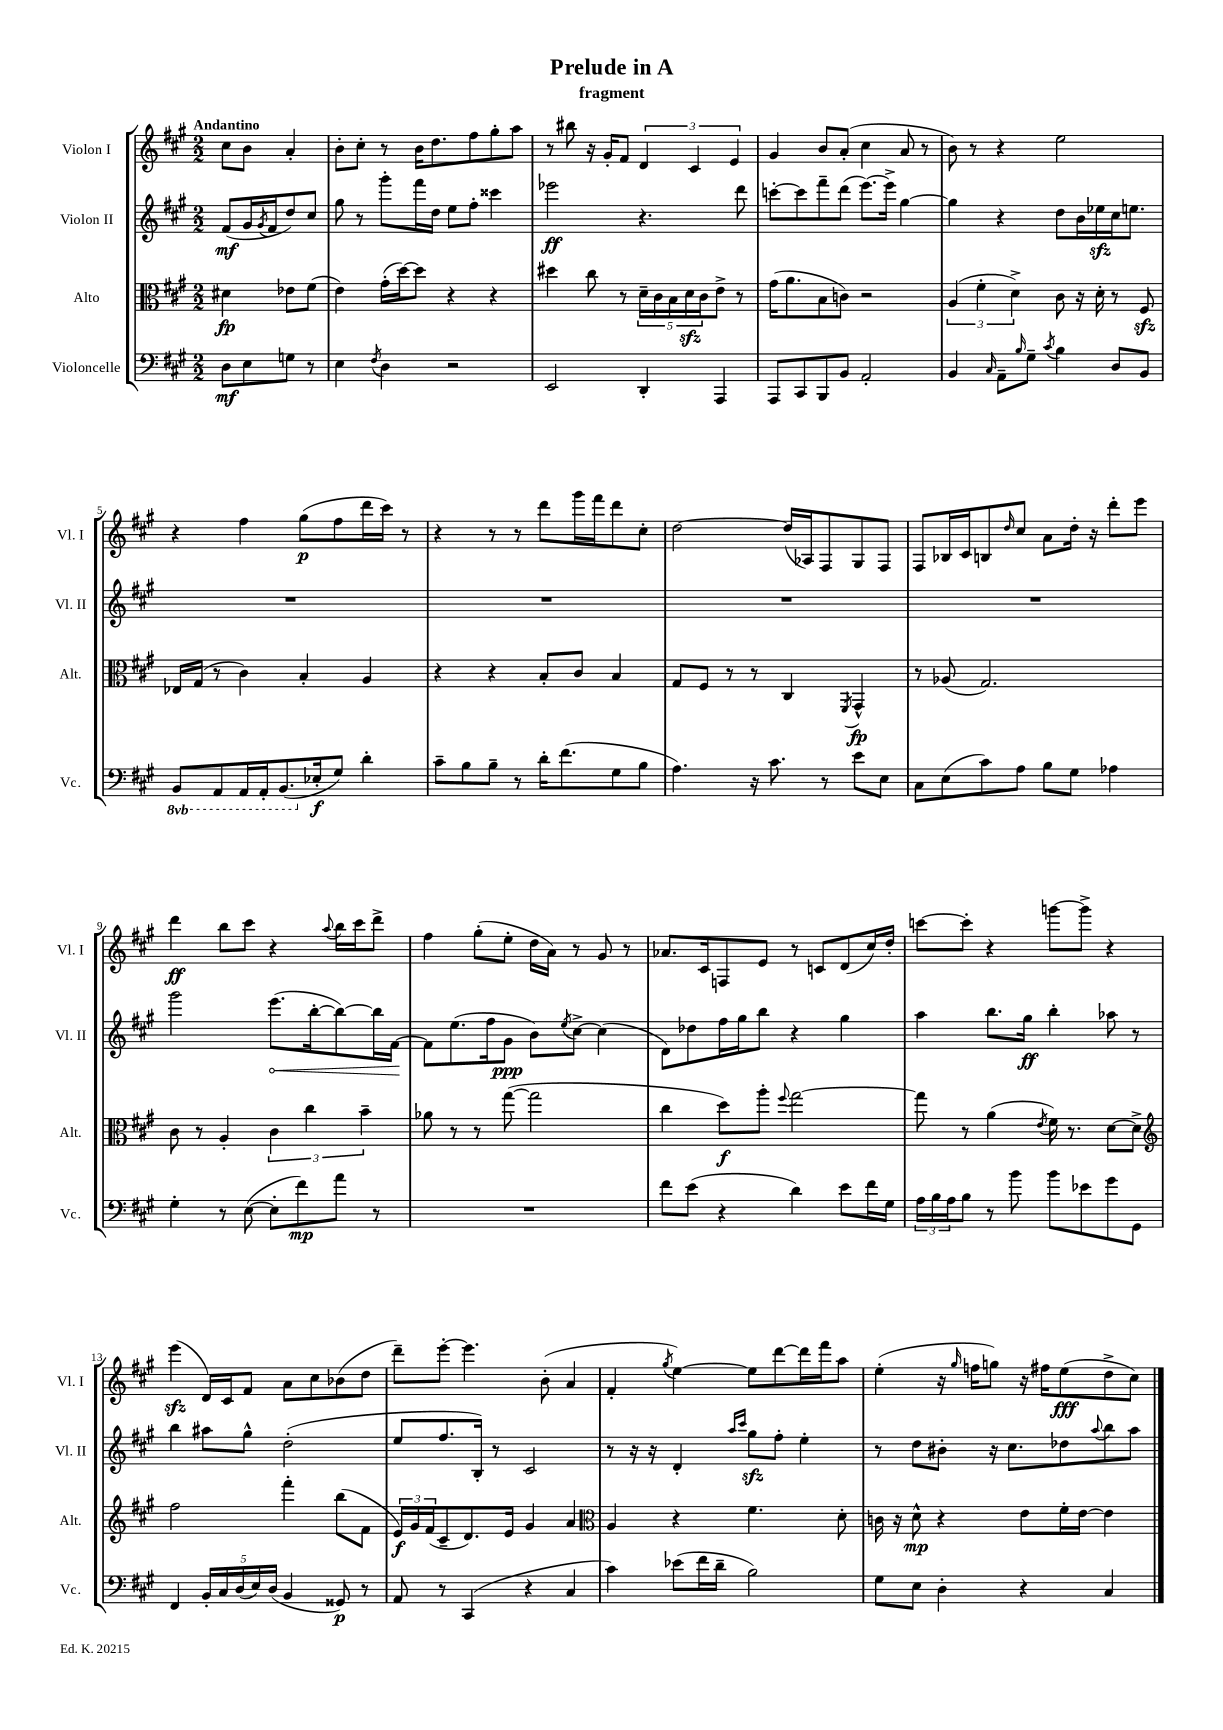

**kern	**dynam	**kern	**dynam	**kern	**dynam	**kern	**dynam
*part4	*part4	*part3	*part3	*part2	*part2	*part1	*part1
*staff4	*staff4	*staff3	*staff3	*staff2	*staff2	*staff1	*staff1
*I"Violoncelle	*	*I"Alto	*	*I"Violon II	*	*I"Violon I	*
*I'Vc.	*	*I'Alt.	*	*I'Vl. II	*	*I'Vl. I	*
*clefF4	*	*clefC3	*	*clefG2	*	*clefG2	*
*k[f#c#g#]	*	*k[f#c#g#]	*	*k[f#c#g#]	*	*k[f#c#g#]	*
*M2/2	*	*M2/2	*	*M2/2	*	*M2/2	*
=	=	=	=	=	=	=	=
!	!	!	!	!	!	!LO:TX:a:B:t=Andantino	!
8D\L	mf	4d#X\	fp	(8f#/L	mf	8cc#\L	.
8E\	.	.	.	16g#/L	.	8b\J	.
.	.	.	.	8qg#/	.	.	.
.	.	.	.	16f#/J	.	.	.
8Gn\J	.	8e-X\L	.	8dd/)	.	4a'/	.
8r	.	(8f#\J	.	8cc#/J	.	.	.
=1	=1	=1	=1	=1	=1	=1	=1
4E\	.	4e\)	.	8gg#\	.	8b'\L	.
.	.	.	.	8r	.	8cc#'\J	.
8qF#/	.	.	.	.	.	.	.
4D\	.	(16g#'\LL	.	8ggg#'\L	.	8r	.
.	.	[16dd\J)	.	.	.	.	.
.	.	8dd\J]	.	16fff#\L	.	16b\KL	.
.	.	.	.	16dd\JJ	.	8.dd\	.
2r	.	4r	.	8ee\L	.	.	.
.	.	.	.	8ff#'\J	.	8ff#\	.
.	.	4r	.	4ccc##X\	.	8gg#'\	.
.	.	.	.	.	.	8aa\J	.
=2	=2	=2	=2	=2	=2	=2	=2
2EE/	.	4dd#X\	.	2eee-X\	ff	8r	.
.	.	.	.	.	.	8bb#X\	.
.	.	8cc#\	.	.	.	16r	.
.	.	.	.	.	.	16g#'/KL	.
.	.	8r	.	.	.	8f#/J	.
4DD'/	.	20d~\LL	.	4.r	.	6d/	.
.	.	20c#\	.	.	.	.	.
.	.	20B\	.	.	.	.	.
.	.	20dzz\	.	.	.	.	.
.	.	.	.	.	.	6c#/	.
.	.	20c#\J	.	.	.	.	.
4AAA/	.	8e^\J	.	.	.	.	.
.	.	.	.	.	.	6e/	.
.	.	8r	.	8ddd\	.	.	.
=3	=3	=3	=3	=3	=3	=3	=3
8AAA/L	.	(16g#\KL	.	[8cccn'\L	.	4g#/	.
.	.	8.a\	.	.	.	.	.
8CC#/	.	.	.	8ccc\]	.	.	.
8BBB/	.	8B\	.	8fff#~\	.	8b/L	.
8BB/J	.	8cn\J)	.	(8ddd\J	.	(8a'/J	.
2AA'/	.	2r	.	[8.eee\L)	.	4cc#\	.
.	.	.	.	16eee^\Jk]	.	.	.
.	.	.	.	[4gg#\	.	8a/	.
.	.	.	.	.	.	8r	.
=4	=4	=4	=4	=4	=4	=4	=4
4BB/	.	(6A/	.	4gg#\]	.	8b\)	.
.	.	.	.	.	.	8r	.
.	.	6f#'\	.	.	.	.	.
16qqC#/	.	.	.	.	.	.	.
8AA~\L	.	.	.	4r	.	4r	.
.	.	6d^\)	.	.	.	.	.
16qqB/	.	.	.	.	.	.	.
8G#~\J	.	.	.	.	.	.	.
8qc#/	.	.	.	.	.	.	.
4B\	.	8c#\	.	8dd\L	.	2ee\	.
.	.	16r	.	16b\L	.	.	.
.	.	16d'\	.	16ee-Xzz\	.	.	.
8D/L	.	8r	.	16cc#\J	.	.	.
.	.	.	.	8.een\J	.	.	.
8BB/J	.	8F#zz/	.	.	.	.	.
!!LO:LB:g=z
=5	=5	=5	=5	=5	=5	=5	=5
*8ba	*	*	*	*	*	*	*
8BBB/L	.	16E-X/LL	.	1r	.	4r	.
.	.	(16G#/JJ	.	.	.	.	.
8AAA/	.	8r	.	.	.	.	.
16AAA/L	.	4c#\)	.	.	.	4ff#\	.
16AAA'/J	.	.	.	.	.	.	.
(8.BBB/	.	.	.	.	.	.	.
.	.	4B'/	.	.	.	(8gg#\L	p
*X8ba	*	*	*	*	*	*	*
16E-X'/k	f	.	.	.	.	.	.
8G#/J)	.	.	.	.	.	8ff#\	.
4d'\	.	4A/	.	.	.	16ddd\L	.
.	.	.	.	.	.	16ccc#\JJ)	.
.	.	.	.	.	.	8r	.
=6	=6	=6	=6	=6	=6	=6	=6
8c#~\L	.	4r	.	1r	.	4r	.
8B\	.	.	.	.	.	.	.
8B~\J	.	4r	.	.	.	8r	.
8r	.	.	.	.	.	8r	.
16d'\KL	.	8B'/L	.	.	.	8ddd\L	.
(8.f#\	.	.	.	.	.	.	.
.	.	8c#/J	.	.	.	16ggg#\L	.
.	.	.	.	.	.	16fff#\J	.
8G#\	.	4B/	.	.	.	8ddd\	.
8B\J	.	.	.	.	.	8cc#'\J	.
=7	=7	=7	=7	=7	=7	=7	=7
4.A\)	.	8G#/L	.	1r	.	[2dd\	.
.	.	8F#/J	.	.	.	.	.
.	.	8r	.	.	.	.	.
16r	.	8r	.	.	.	.	.
8.c#\	.	.	.	.	.	.	.
.	.	4C#/	.	.	.	(16dd/LL]	.
.	.	.	.	.	.	16A-X/J)	.
8r	.	.	.	.	.	8F#/	.
.	.	8qFF#/	.	.	.	.	.
8e\L	.	4GG#^^/	fp	.	.	8G#/	.
8E\J	.	.	.	.	.	8F#/J	.
=8	=8	=8	=8	=8	=8	=8	=8
8C#\L	.	8r	.	1r	.	8F#/L	.
(8E\	.	(8A-X/	.	.	.	16B-X/L	.
.	.	.	.	.	.	16c#/J	.
8c#\)	.	2.G#/)	.	.	.	8Bn/	.
.	.	.	.	.	.	16qqdd/	.
8A\J	.	.	.	.	.	8cc#/J	.
8B\L	.	.	.	.	.	8a\L	.
8G#\J	.	.	.	.	.	16dd'\Jk	.
.	.	.	.	.	.	16r	.
4A-X\	.	.	.	.	.	8ddd'\L	.
.	.	.	.	.	.	8eee\J	.
!!LO:LB:g=z
=9	=9	=9	=9	=9	=9	=9	=9
4G#'\	.	8c#\	.	2ggg#\	.	4ddd\	ff
.	.	8r	.	.	.	.	.
8r	.	4A'/	.	.	.	8bb\L	.
([8E\	.	.	.	.	.	8ccc#\J	.
!	!	!	!	!	!LO:HP:b	!	!
8E'\L]	.	6c#\	.	(8.eee\L	<	4r	.
8f#\)	mp	.	.	.	.	.	.
.	.	6cc#\	.	.	.	.	.
.	.	.	.	[16bb'\k	.	.	.
.	.	.	.	.	.	8qqaa/	.
8a\J	.	.	.	8bb\_)	.	16bb\LL	.
.	.	.	.	.	.	16ccc#\J	.
.	.	6b~\	.	.	.	.	.
8r	.	.	.	16bb\L]	.	8ddd^\J	.
.	.	.	.	[16f#\JJ	.	.	.
.	.	.	.	.	[	.	.
=10	=10	=10	=10	=10	=10	=10	=10
1r	.	8a-X\	.	8f#\L]	.	4ff#\	.
.	.	8r	.	(8.ee\	.	.	.
.	.	8r	.	.	.	(8gg#'\L	.
.	.	.	.	16ff#\k	.	.	.
.	.	([8gg#\	.	8g#\J	ppp	8ee'\J	.
.	.	2gg#\]	.	8b\L)	.	16dd\LL	.
.	.	.	.	.	.	16a\JJ)	.
.	.	.	.	8qee/	.	.	.
.	.	.	.	[8cc#^\J	.	8r	.
.	.	.	.	(4cc#\]	.	8g#/	.
.	.	.	.	.	.	8r	.
=11	=11	=11	=11	=11	=11	=11	=11
8f#\L	.	4cc#\	.	8d\L)	.	8.a-X/L	.
(8e\J	.	.	.	8dd-X\	.	.	.
.	.	.	.	.	.	16c#/k	.
4r	.	8dd\L)	f	16ff#\L	.	8Fn/	.
.	.	.	.	16gg#\J	.	.	.
.	.	8aa'\J	.	8bb\J	.	8e/J	.
.	.	8qqff#/	.	.	.	.	.
4d\)	.	[2gg#\	.	4r	.	8r	.
.	.	.	.	.	.	8cn/L	.
8e\L	.	.	.	4gg#\	.	(8d/	.
16f#\L	.	.	.	.	.	16cc#/L)	.
16G#\JJ	.	.	.	.	.	16dd'/JJ	.
=12	=12	=12	=12	=12	=12	=12	=12
24A\LL	.	8gg#\]	.	4aa\	.	[8cccn\L	.
24B\	.	.	.	.	.	.	.
24A\J	.	.	.	.	.	.	.
8B\J	.	8r	.	.	.	8ccc'\J]	.
8r	.	(4a\	.	8.bb\L	.	4r	.
8b\	.	.	.	.	.	.	.
.	.	.	.	16gg#\Jk	ff	.	.
.	.	8qe/	.	.	.	.	.
8b\L	.	16f#\)	.	4bb'\	.	[8gggn\L	.
.	.	8.r	.	.	.	.	.
8e-X\	.	.	.	.	.	8ggg^\J]	.
8g#\	.	[8d\L	.	8aa-X\	.	4r	.
8GG#\J	.	8d^\J]	.	8r	.	.	.
!!LO:LB:g=z
=13	=13	=13	=13	=13	=13	=13	=13
*	*	*clefG2	*	*	*	*	*
4FF#/	.	2ff#\	.	4bb\	.	(4eeezz\	.
20BB'/LL	.	.	.	8aa#X\L	.	16d/LL)	.
20C#/	.	.	.	.	.	.	.
.	.	.	.	.	.	16c#/J	.
(20D/	.	.	.	.	.	.	.
.	.	.	.	8gg#^^\J	.	8f#/J	.
20E/)	.	.	.	.	.	.	.
(20D/JJ	.	.	.	.	.	.	.
4BB/	.	4fff#'\	.	(2dd'\	.	8a\L	.
.	.	.	.	.	.	8cc#\	.
8GG##X/)	p	(8bb\L	.	.	.	(8b-X\	.
8r	.	8f#\J	.	.	.	8dd\J	.
=14	=14	=14	=14	=14	=14	=14	=14
8AA/	.	24e/LL)	f	8ee/L	.	8ddd~\L)	.
.	.	24g#/	.	.	.	.	.
.	.	(24f#/J	.	.	.	.	.
8r	.	8c#~/	.	8.ff#/	.	[8eee'\J	.
(4CC#/	.	8.d/)	.	.	.	4.eee\]	.
.	.	.	.	16B'/Jk)	.	.	.
.	.	.	.	8r	.	.	.
.	.	16e/Jk	.	.	.	.	.
4r	.	4g#/	.	2c#/	.	.	.
.	.	.	.	.	.	(8b'\	.
4C#/	.	4a/	.	.	.	4a/	.
=15	=15	=15	=15	=15	=15	=15	=15
*	*	*clefC3	*	*	*	*	*
4c#\)	.	4A/	.	8r	.	4f#'/	.
.	.	.	.	16r	.	.	.
.	.	.	.	16r	.	.	.
.	.	.	.	.	.	8qgg#/	.
(8e-X\L	.	4r	.	4d'/	.	[4ee\)	.
16f#\L	.	.	.	.	.	.	.
16d~\JJ	.	.	.	.	.	.	.
.	.	.	.	16qqaa/LL	.	.	.
.	.	.	.	16qqccc#/JJ	.	.	.
2B\)	.	4.f#\	.	8gg#zz\L	.	8ee\L]	.
.	.	.	.	8ff#'\J	.	[8ddd\	.
.	.	.	.	4ee'\	.	16ddd\L]	.
.	.	.	.	.	.	16fff#\J	.
.	.	8d'\	.	.	.	8aa\J	.
=16	=16	=16	=16	=16	=16	=16	=16
8G#\L	.	16cn\	.	8r	.	(4ee'\	.
.	.	16r	.	.	.	.	.
8E\J	.	8d^^\	mp	8dd\L	.	.	.
4D'\	.	4r	.	8b#X'\J	.	16r	.
.	.	.	.	.	.	16qqgg#/	.
.	.	.	.	.	.	16ffn\KL	.
.	.	.	.	16r	.	8ggn\J)	.
.	.	.	.	8.cc#\L	.	.	.
4r	.	8e\L	.	.	.	16r	.
.	.	.	.	.	.	16ff#X\KL	.
.	.	16f#'\L	.	8dd-X\	.	(8ee\	fff
.	.	[16e\JJ	.	.	.	.	.
.	.	.	.	8qqaa/	.	.	.
4C#/	.	4e\]	.	8bb\	.	8dd^\	.
.	.	.	.	8aa\J	.	8cc#\J)	.
==	==	==	==	==	==	==	==
*-	*-	*-	*-	*-	*-	*-	*-
